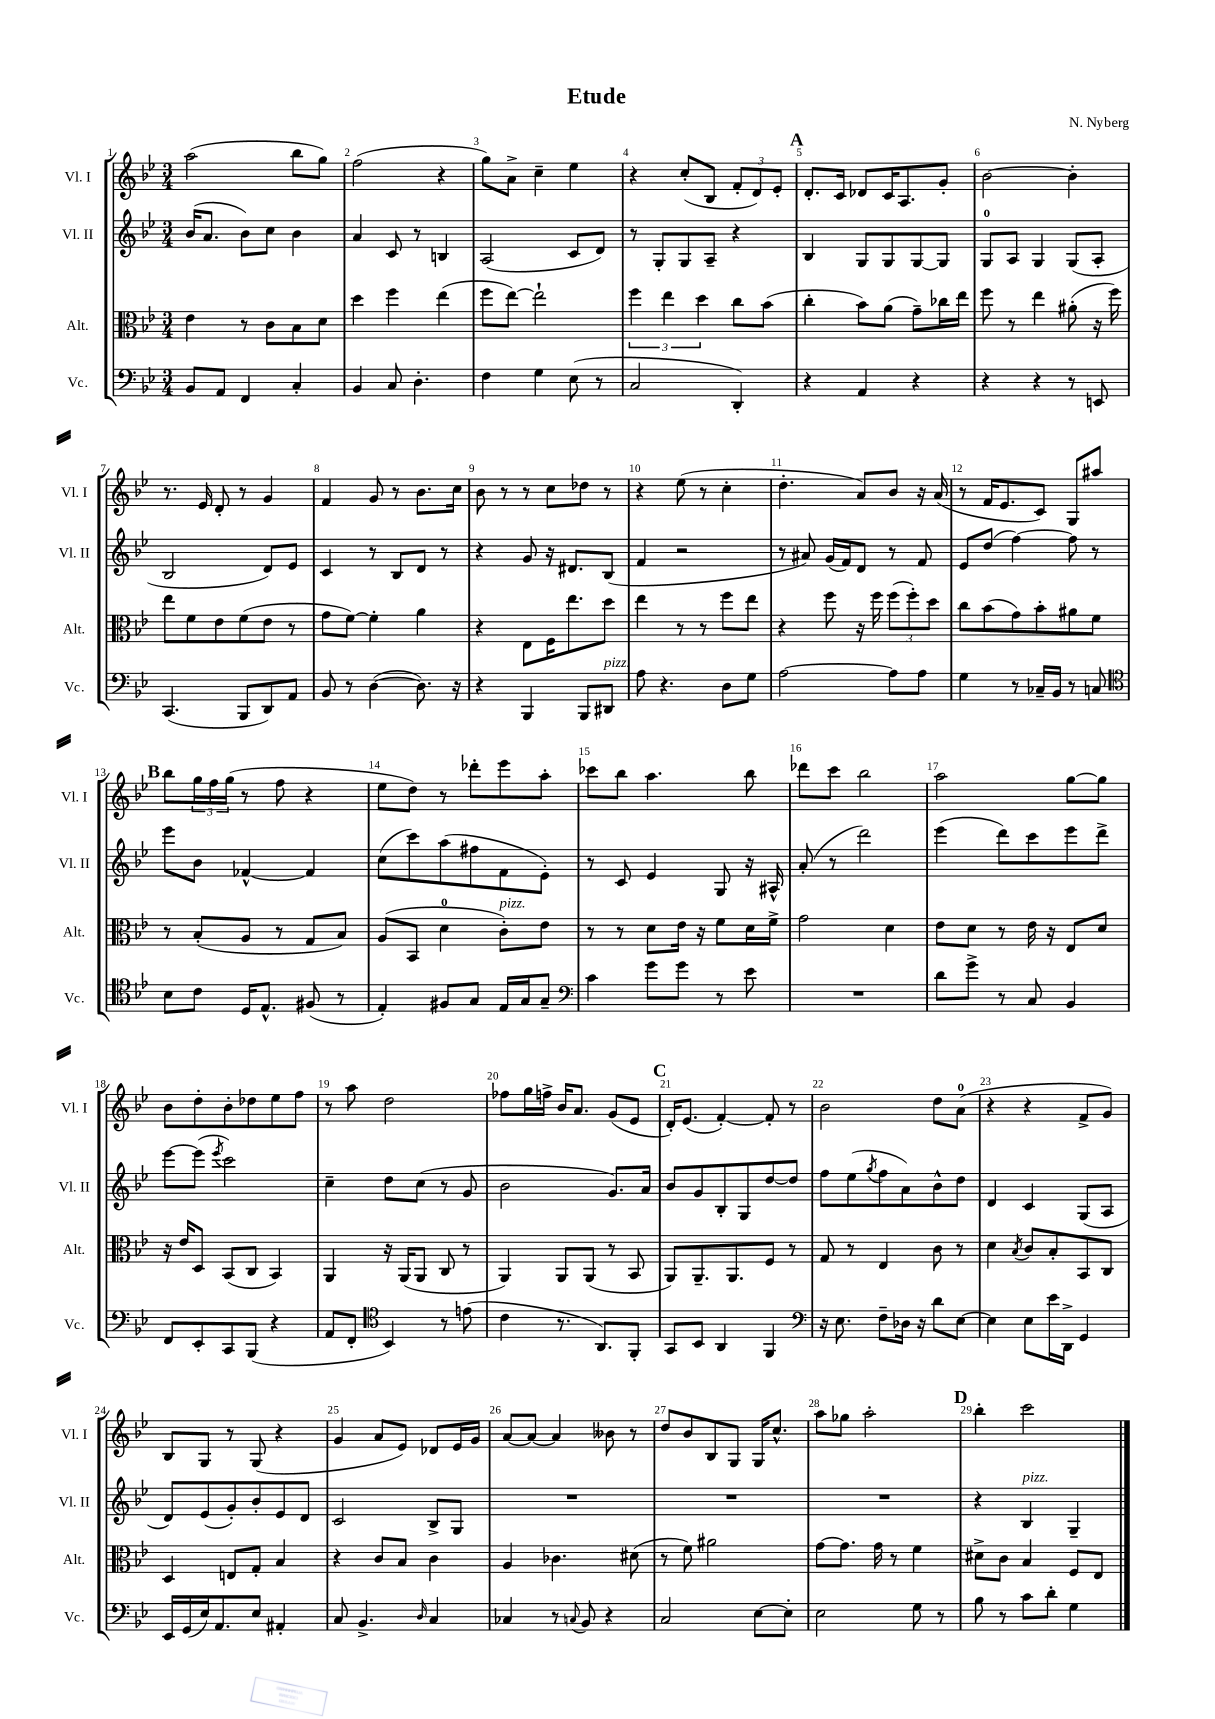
\header { title = "Etude" composer = "N. Nyberg" }
<<
\new StaffGroup <<
\new Staff = "s0" \with { instrumentName = "Vl. I" shortInstrumentName = "Vl. I" } {
    \clef treble \key bes \major \numericTimeSignature \time 3/4
    a''2( bes''8 g''8) |
    f''2( r4 |
    g''8) a'8-> c''4-- ees''4 |
    r4 c''8-.( bes8 \tuplet 3/2 { f'8-. d'8) ees'8-. } |
    \mark \markup { \bold "A" } d'8.-. c'16 des'8 c'16 a8. g'8-. |
    bes'2~ bes'4-. |
    r8. ees'16 d'8-. r8 g'4 |
    f'4 g'8 r8 bes'8. c''16 |
    bes'8 r8 r8 c''8 des''8 r8 |
    r4 ees''8( r8 c''4-. |
    d''4.-. a'8) bes'8 r16 a'16( |
    r8 f'16 ees'8. c'8) g8 ais''8 |
    \mark \markup { \bold "B" } bes''8 \tuplet 3/2 { g''16 f''16 g''16( } r8 f''8 r4 |
    ees''8 d''8) r8 des'''8-. ees'''8 a''8-. |
    ces'''8 bes''8 a''4. bes''8 |
    des'''8 c'''8 bes''2 |
    a''2 g''8~ g''8 |
    bes'8 d''8-. bes'8-. des''8 ees''8 f''8 |
    r8 a''8 d''2 |
    fes''8 g''16 f''16-> bes'16 a'8. g'8( ees'8 |
    \mark \markup { \bold "C" } d'16-.) ees'8.( f'4~-.) f'8-. r8 |
    bes'2 d''8 a'8-0( |
    r4 r4 f'8-> g'8) |
    bes8 g8 r8 g8( r4 |
    g'4 a'8 ees'8) des'8 ees'16 g'16 |
    a'8~ a'8~ a'4 beses'8 r8 |
    d''8 bes'8 bes8 g8 g16 c''8.-^ |
    a''8 ges''8 a''2-. |
    \mark \markup { \bold "D" } bes''4-. c'''2 \bar "|." |
}
\new Staff = "s1" \with { instrumentName = "Vl. II" shortInstrumentName = "Vl. II" } {
    \clef treble \key bes \major \numericTimeSignature \time 3/4
    bes'16( a'8. bes'8) c''8 bes'4 |
    a'4 c'8 r8 b4 |
    a2( c'8 d'8) |
    r8 g8-. g8 a8-- r4 |
    \mark \markup { \bold "A" } bes4 g8 g8 g8~ g8 |
    g8-0 a8 g4 g8( a8-. |
    bes2 d'8) ees'8 |
    c'4 r8 bes8 d'8 r8 |
    r4 g'8 r16 dis'8. bes8( |
    f'4 r2 |
    r8 ais'8) g'16( f'16) d'8 r8 f'8 |
    ees'8 d''8( f''4~) f''8 r8 |
    \mark \markup { \bold "B" } ees'''8 bes'8 fes'4~-^ fes'4 |
    c''8( c'''8) a''8( fis''8 f'8 ees'8-.) |
    r8 c'8 ees'4 g8 r16 ais16-^ |
    a'8-.( r8 d'''2) |
    ees'''4( d'''8) c'''8 ees'''8 d'''8-> |
    ees'''8~ ees'''8( \acciaccatura { ees'''8 } c'''2) |
    c''4-- d''8 c''8( r8 g'8 |
    bes'2 g'8.) a'16 |
    \mark \markup { \bold "C" } bes'8 g'8 bes8-. g8 d''8~ d''8 |
    f''8 ees''8( \acciaccatura { g''8 } f''8 a'8) bes'8-^ d''8 |
    d'4 c'4 g8( a8 |
    d'8) ees'8( g'8-.) bes'8-. ees'8 d'8 |
    c'2 bes8-> g8 |
    R2. |
    R2. |
    R2. |
    \mark \markup { \bold "D" } r4 bes4^\markup { \italic "pizz." } g4-- \bar "|." |
}
\new Staff = "s2" \with { instrumentName = "Alt." shortInstrumentName = "Alt." } {
    \clef alto \key bes \major \numericTimeSignature \time 3/4
    ees'4 r8 c'8 bes8 d'8 |
    d''4 f''4 ees''4( |
    f''8 ees''8~) ees''2-! |
    \tuplet 3/2 { f''4 ees''4 d''4 } c''8 bes'8( |
    \mark \markup { \bold "A" } c''4-. bes'8) a'8( g'8--) ces''16 ees''16 |
    f''8 r8 ees''4 ais'8-.( r16 f''16) |
    ees''8 f'8 ees'8 f'8( ees'8 r8 |
    g'8 f'8~) f'4-. a'4 |
    r4 ees8 f16 ees''8. d''8 |
    ees''4 r8 r8 f''8 ees''8 |
    r4 f''8 r16 f''16 \tuplet 3/2 { f''8( f''8-.) d''8 } |
    c''8 bes'8( g'8) bes'8-. ais'8 f'8 |
    \mark \markup { \bold "B" } r8 bes8-.( a8 r8 g8 bes8) |
    a8( bes,8 d'4-0 c'8-.^\markup { \italic "pizz." }) ees'8 |
    r8 r8 d'8 ees'16 r16 f'8 d'16 f'16-> |
    g'2 d'4 |
    ees'8 d'8 r8 ees'16 r16 ees8 d'8 |
    r16 ees'16 d8 bes,8( c8 bes,4) |
    a,4 r16 a,16( a,8 c8 r8 |
    a,4) a,8 a,8( r8 bes,8 |
    \mark \markup { \bold "C" } a,8) a,8.-- a,8. f8 r8 |
    g8 r8 ees4 c'8 r8 |
    d'4 \acciaccatura { bes8 } c'8 bes8-. bes,8 c8 |
    d4 e8 g8-. bes4 |
    r4 c'8 bes8 c'4 |
    a4 ces'4. dis'8( |
    r8 f'8) ais'2 |
    g'8~ g'8. g'16 r8 f'4 |
    \mark \markup { \bold "D" } dis'8-> c'8 bes4 f8 ees8 \bar "|." |
}
\new Staff = "s3" \with { instrumentName = "Vc." shortInstrumentName = "Vc." } {
    \clef bass \key bes \major \numericTimeSignature \time 3/4
    bes,8 a,8 f,4 c4-. |
    bes,4 c8 d4.-. |
    f4 g4 ees8( r8 |
    c2 d,4-.) |
    \mark \markup { \bold "A" } r4 a,4 r4 |
    r4 r4 r8 e,8 |
    c,4.( bes,,8 d,8) a,8 |
    bes,8 r8 d4~( d8.) r16 |
    r4 bes,,4 bes,,8 dis,8^\markup { \italic "pizz." } |
    a8 r4. d8 g8 |
    a2~ a8 a8 |
    g4 r8 ces16-- bes,16 r8 c8 |
    \mark \markup { \bold "B" } \clef tenor bes8 c'8 d16 ees8.-^ fis8( r8 |
    ees4-.) fis8 g8 ees16 g16 g8-- |
    \clef bass c'4 g'8 g'8 r8 ees'8 |
    R2. |
    d'8 g'8-> r8 c8 bes,4 |
    f,8 ees,8-. c,8 bes,,8( r4 |
    a,8 f,8-. \clef tenor bes,4) r8 e'8( |
    c'4 r8. a,8.) f,8-. |
    \mark \markup { \bold "C" } g,8 bes,8 a,4 f,4 |
    \clef bass r16 ees8. f8-- des16 r16 d'8 ees8~ |
    ees4 ees8 ees'16 d,16-> g,4 |
    ees,16 g,16( ees16) a,8. ees8 ais,4-. |
    c8 bes,4.-> \grace { d16 } c4 |
    ces4 r8 \appoggiatura { c8 } bes,8 r4 |
    c2 ees8~ ees8-. |
    ees2 g8 r8 |
    \mark \markup { \bold "D" } bes8 r8 c'8 d'8-. g4 \bar "|." |
}
>>
>>
\layout { \context { \Score \override BarNumber.break-visibility = ##(#f #t #t) barNumberVisibility = #all-bar-numbers-visible } }
